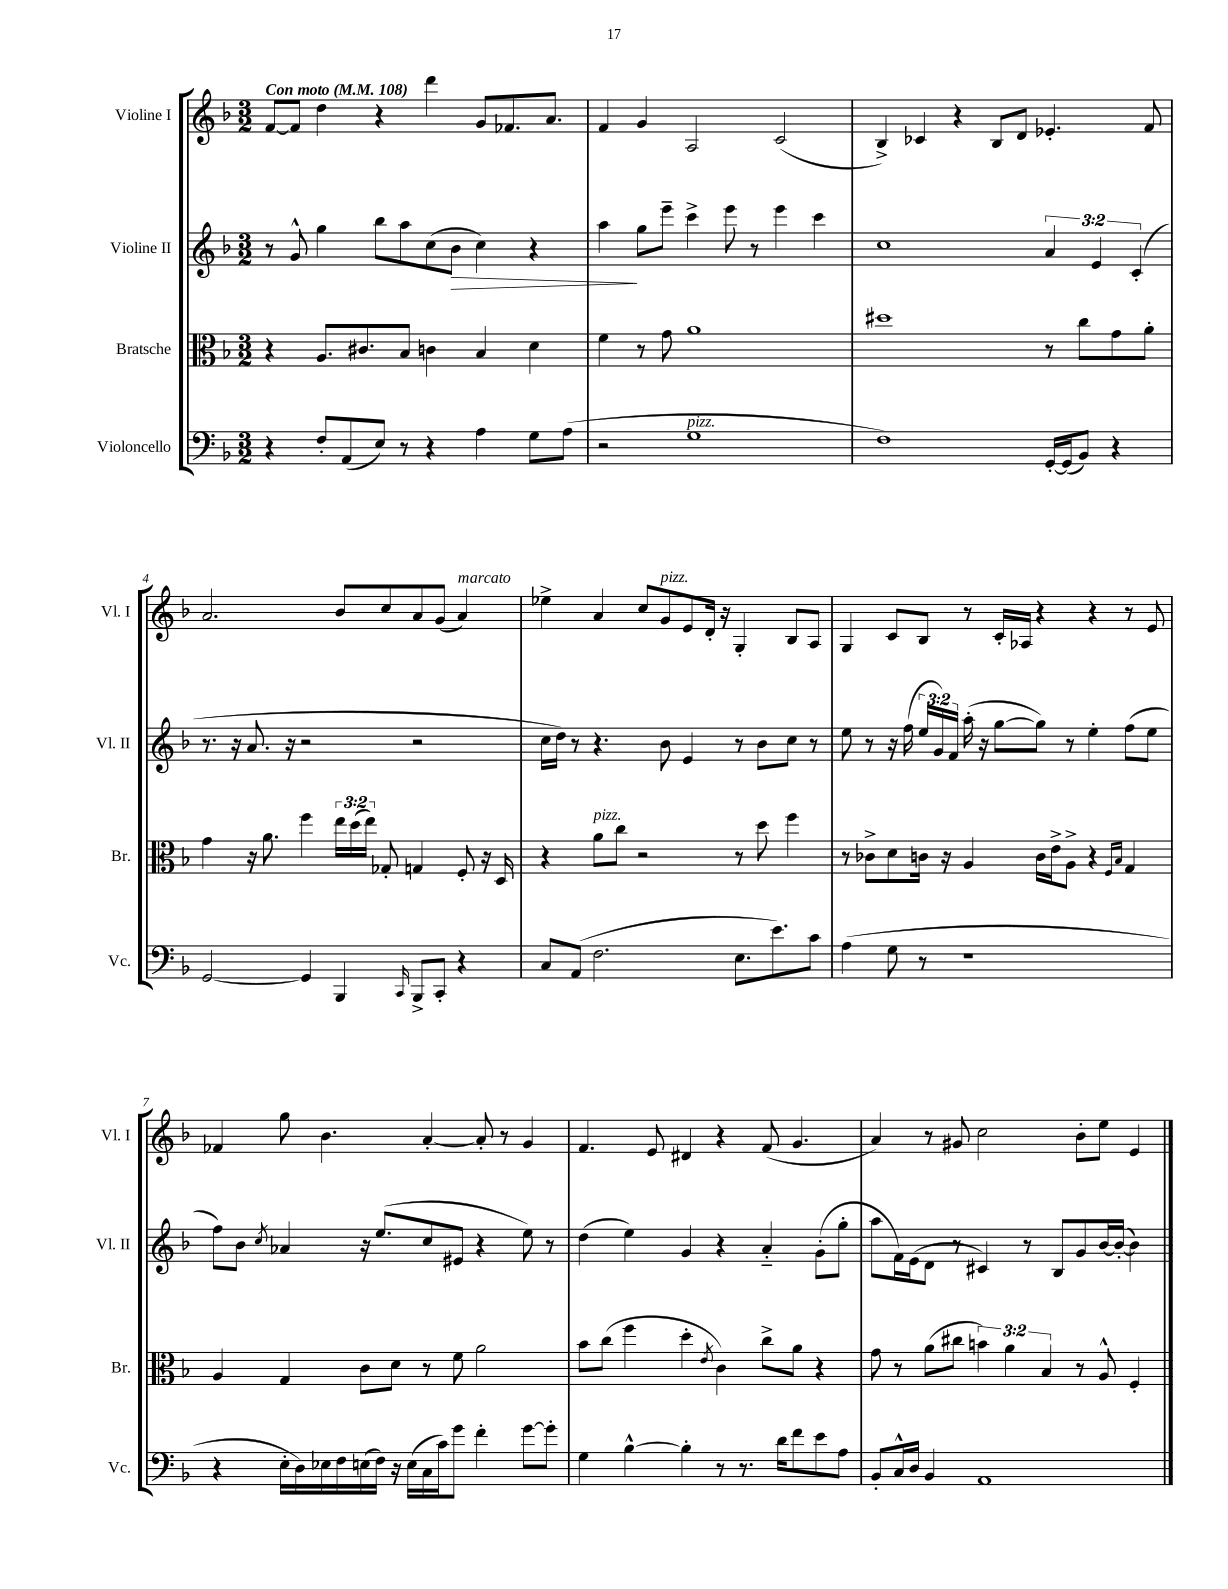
<<
\new StaffGroup <<
\new Staff = "s0" \with { instrumentName = "Violine I" shortInstrumentName = "Vl. I" } {
    \clef treble \key f \major \numericTimeSignature \time 3/2 \tempo "Con moto" 4 = 108
    \autoBeamOff f'8[~ f'8] d''4 r4 d'''4 g'8[ fes'8. a'8.] |
    f'4 g'4 a2 c'2( |
    bes4->) ces'4 r4 bes8[ d'8] ees'4.-. f'8 |
    a'2. bes'8[ c''8 a'8 g'8]( a'4^\markup { \italic "marcato" }) |
    ees''4-> a'4 c''8[ g'8^\markup { \italic "pizz." } e'8 d'16]-. r16 g4-. bes8[ a8] |
    g4 c'8[ bes8] r8 c'16[-. aes16] r4 r4 r8 e'8 |
    fes'4 g''8 bes'4. a'4~-. a'8-. r8 g'4 |
    f'4. e'8 dis'4 r4 f'8( g'4. |
    a'4) r8 gis'8 c''2 bes'8[-. e''8] e'4 \bar "|." |
}
\new Staff = "s1" \with { instrumentName = "Violine II" shortInstrumentName = "Vl. II" } {
    \clef treble \key f \major \numericTimeSignature \time 3/2 \override Staff.TupletNumber.text = #tuplet-number::calc-fraction-text
    \autoBeamOff r8 g'8-^ g''4 bes''8[ a''8 c''8( bes'8]\> c''4) r4 |
    a''4\! g''8[ e'''8]-- c'''4-> e'''8 r8 e'''4 c'''4 |
    c''1 \tuplet 3/2 { a'4 e'4 c'4-.( } |
    r8. r16 a'8. r16 r2 r2 |
    c''16[ d''16]) r8 r4. bes'8 e'4 r8 bes'8[ c''8] r8 |
    e''8 r8 r16 f''16( \tuplet 3/2 { e''16[ g'16) f'16] } a''16-.( r16 g''8[~ g''8]) r8 e''4-. f''8[( e''8] |
    f''8[) bes'8] \acciaccatura { c''8 } aes'4 r16 e''8.[( c''8 eis'8] r4 e''8) r8 |
    d''4( e''4) g'4 r4 a'4-_ g'8[-.( g''8]-. |
    a''8[ f'16) e'16( d'8] r8 cis'4) r8 bes8[ g'8 bes'16~ bes'16]~-.( bes'4) \bar "|." |
}
\new Staff = "s2" \with { instrumentName = "Bratsche" shortInstrumentName = "Br." } {
    \clef alto \key f \major \numericTimeSignature \time 3/2 \override Staff.TupletNumber.text = #tuplet-number::calc-fraction-text
    \autoBeamOff r4 a8.[ cis'8. bes8] c'4 bes4 d'4 |
    f'4 r8 g'8 a'1 |
    dis''1 r8 c''8[ g'8 a'8]-. |
    g'4 r16 a'8. f''4 \tuplet 3/2 { e''16[ d''16( e''16]) } ges8-. g4 f8-. r16 d16 |
    r4 a'8[^\markup { \italic "pizz." } c''8] r2 r8 d''8 f''4 |
    r8 ces'8[-> d'8 c'16] r16 a4 c'16[ e'16-> a8]-> r4 \grace { f16[ bes16] } g4 |
    a4 g4 c'8[ d'8] r8 f'8 a'2 |
    bes'8[ c''8]( f''4 d''4-. \acciaccatura { e'8 } c'4) c''8[-> a'8] r4 |
    g'8 r8 a'8[( cis''8] \tuplet 3/2 { b'4) a'4 bes4 } r8 a8-^ f4-. \bar "|." |
}
\new Staff = "s3" \with { instrumentName = "Violoncello" shortInstrumentName = "Vc." } {
    \clef bass \key f \major \numericTimeSignature \time 3/2
    \autoBeamOff r4 f8[-. a,8( e8]) r8 r4 a4 g8[ a8]( |
    r2 g1^\markup { \italic "pizz." } |
    f1) g,16[~-. g,16( bes,8]) r4 |
    g,2~ g,4 bes,,4 \grace { c,16 } bes,,8[-> c,8]-. r4 |
    c8[ a,8]( f2. e8.[ e'8.) c'8] |
    a4( g8 r8 r1 |
    r4 e16[-. d16) ees16 f16 e16( f16]) r16 e16[( c16 c'16) g'8] f'4-. g'8[~ g'8]-. |
    g4 bes4~-^ bes4-. r8 r8. d'16[ f'8 e'8 a8] |
    bes,8[-. c16-^ d16] bes,4 a,1 \bar "|." |
}
>>
>>
